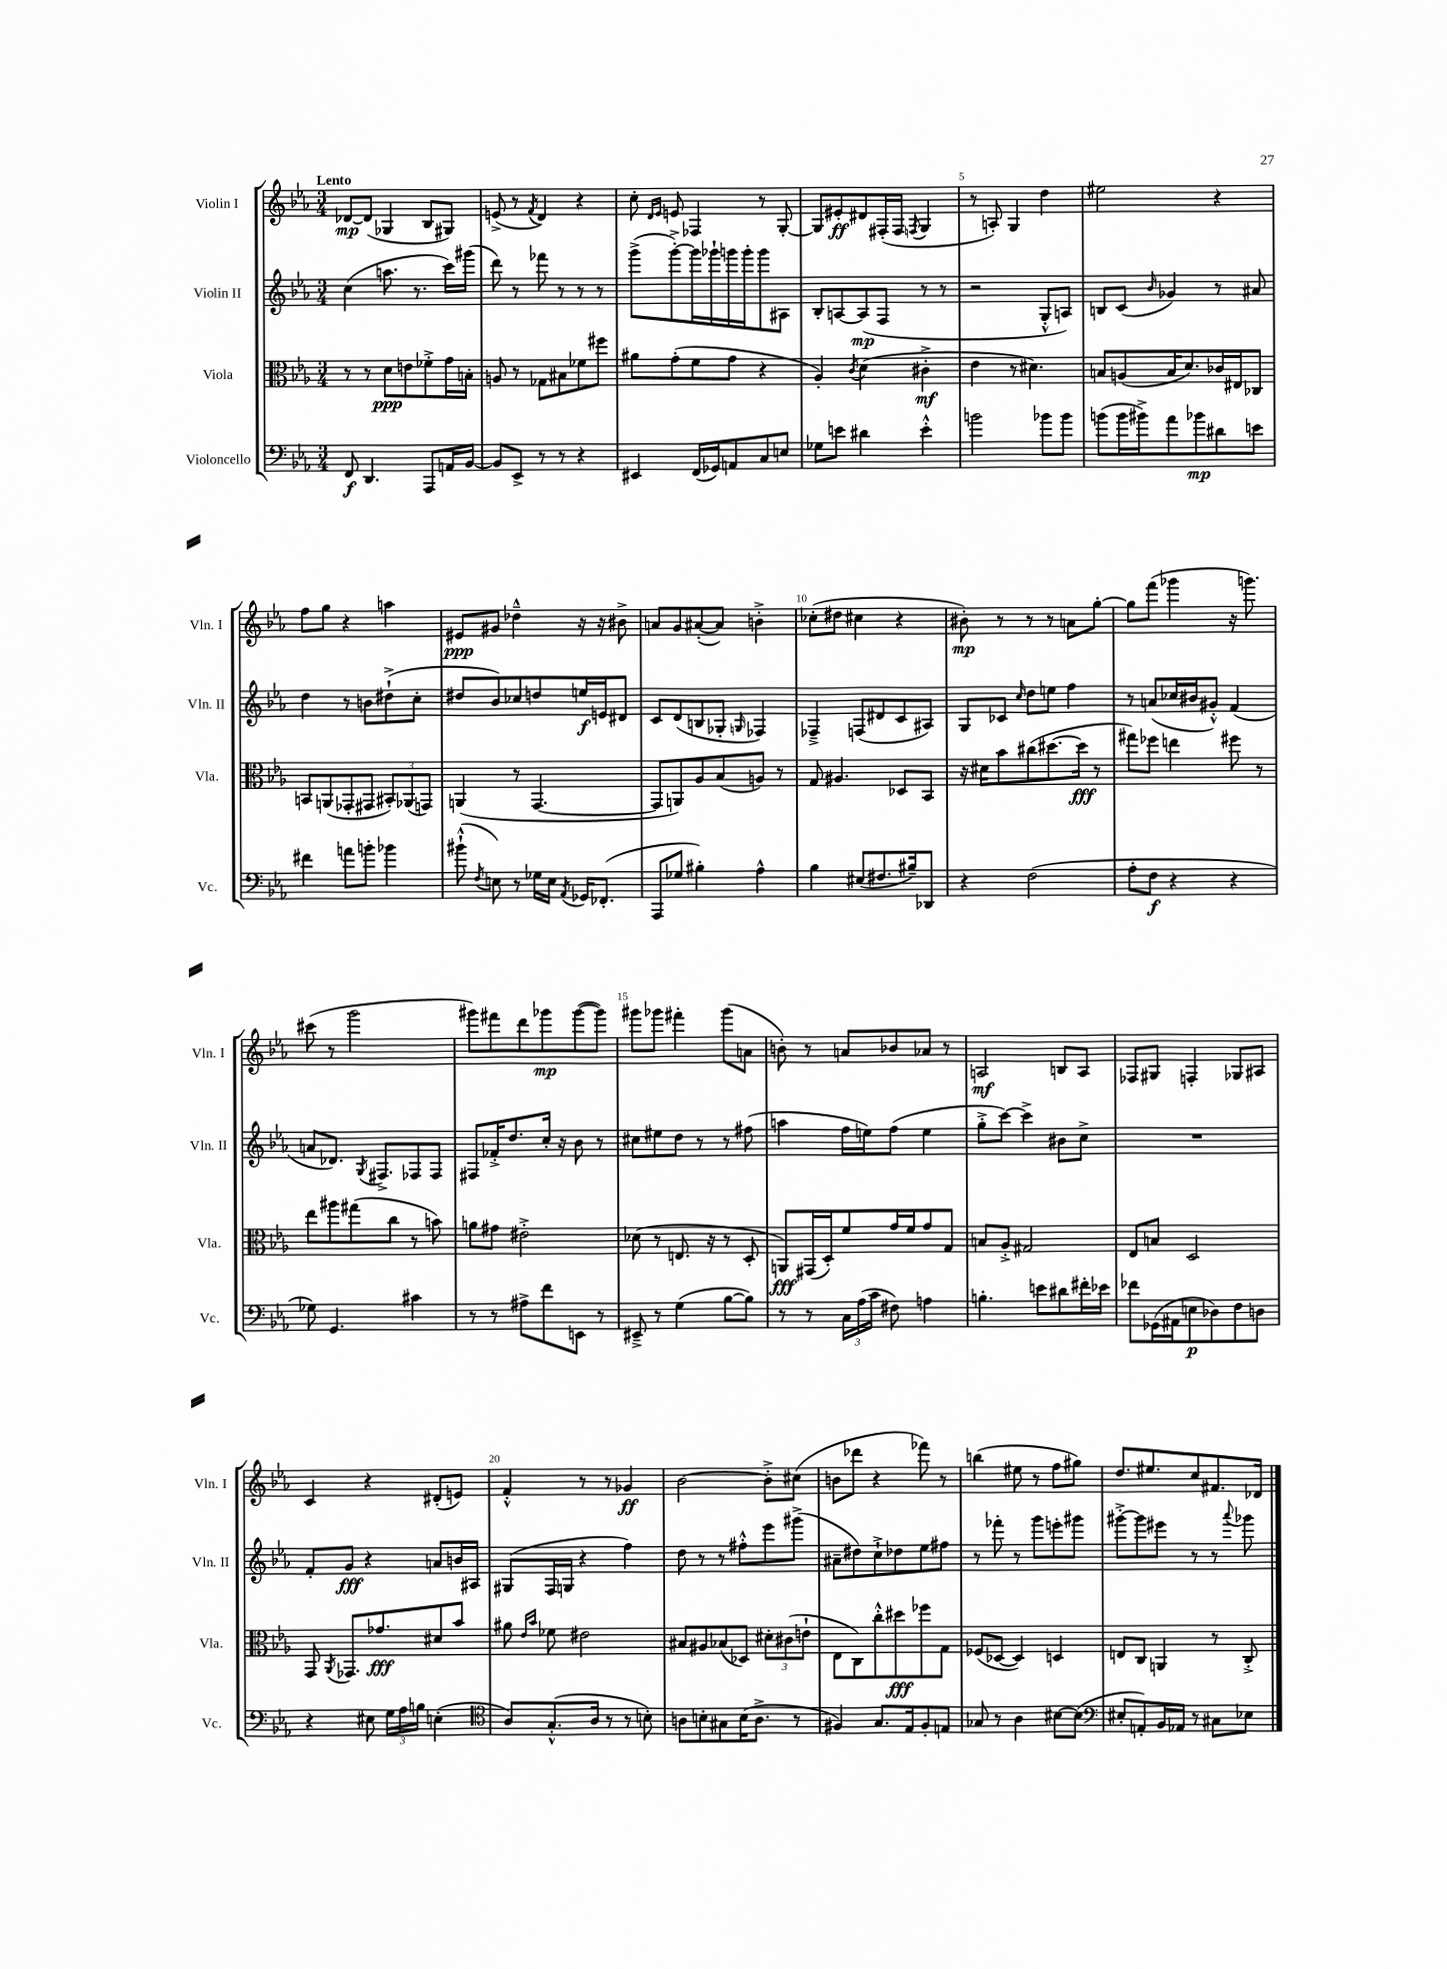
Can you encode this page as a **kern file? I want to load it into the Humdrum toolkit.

**kern	**kern	**kern	**kern
*staff4	*staff3	*staff2	*staff1
*clefF4	*clefC3	*clefG2	*clefG2
*k[b-e-a-]	*k[b-e-a-]	*k[b-e-a-]	*k[b-e-a-]
*M3/4	*M3/4	*M3/4	*M3/4
8FF	8r	(4cc	[8d-
4.DD	8r	.	(8d-]
.	8d	8.aa	4G-
.	8e	.	.
.	.	8.r	.
8AAA-	8f-'^	.	8B-
16AA	16g	16ccc)	8G#)
[16BB-	16B'	(16ggg#	.
=	=	=	=
8BB-]	8A	8ddd)	(8e^
8EE-^	8r	8r	8r
.	.	.	8qf
8r	8G-	8fff-	4d)
8r	8B#	8r	.
4r	8f-	8r	4r
.	8ff#	8r	.
=	=	=	=
4EE#	8a#	(8ggg^	8cc'
.	.	.	16qqd
.	.	.	16qqe-
.	(8g'	[8ggg'^)	8e
(16FF	8f	16ggg]	4F-
16GG-)	.	16ggg-`	.
8AA	8g	16ggg	.
.	.	16ggg'	.
8C	4r	8ggg	8r
8E	.	8A#	[8G'
=	=	=	=
8G-	4A-')	8B-'	8G]
8e	.	[8A	8e#'
.	8qc	.	.
4d#	(4d	(8A]	8d#
.	.	8F	(16F#'
.	.	.	16F#
.	.	.	8qF
4e'^^	4c#'^	8r	4G
.	.	8r	.
=	=	=	=
2b	4e-	2r	8r
.	.	.	8A')
.	8r	.	4G
.	4.d#)	.	.
8b-	.	8G'^^	4dd
8b-	.	8A)	.
=	=	=	=
(8b	8B	8B	2ee#
16b	(8A	(8c	.
16b#^)	.	.	.
.	.	16qqb-	.
8a-	16B	4g-)	.
.	8.d)	.	.
8b-	.	.	.
8d#	16c-	8r	4r
.	16E#	.	.
8e	8C-	8a#	.
=	=	=	=
4f#	8BB	4dd	8ff
.	(8AA	.	8gg
8a	8GG-'	8r	4r
8b'	8GG#	8b	.
4b-	12BB#')	(8dd#`^	4aa
.	(12AA-	.	.
.	.	8cc'	.
.	12GG)	.	.
=	=	=	=
(8b#`^^	(4AA	8dd#	8e#
8qF	.	.	.
8E)	.	8b-)	8g#
8r	8r	8cc-	4dd-~^^
16G-	[4.GG	8dd	.
16E	.	.	.
8qAA-	.	.	.
16GG-	.	16ee	16r
(8.FF-'	.	16e	16r
.	.	8d#	8b#^
=	=	=	=
8AAA-	8GG]	8c	8a
8G-	8AA)	(8d	8g
4B#')	8A-	8B	([8a#'
.	(8B-	8G-'	8a#])
.	.	16qqG	.
4A-^^	8A)	4F-)	4b'^
.	8r	.	.
=	=	=	=
4B-	8G	4F-~^	(8cc-'
.	4.A#	.	8dd#
(8E#	.	(8F	4cc#
8.F#	.	8d#	.
.	8D-	8c	4r
16B#~)	.	.	.
8DD-	8BB-	8A#)	.
=	=	=	=
4r	16r	8G	8b#')
.	16d#	.	.
.	8b-	8c-	8r
.	.	16qqcc	.
(2F	(8cc#	8dd	8r
.	[8.dd#	8ee	8r
.	.	4ff	8a
.	16dd#]	.	.
.	8r	.	[8gg'
=	=	=	=
8A-'	8gg#)	8r	8gg]
8F	8ff-	(8a	(8fff
4r	4ee	16cc-	4ggg-
.	.	16b#	.
.	.	8g#'^^)	.
4r	8ff#	(4f	16r
.	.	.	8.ggg)
.	8r	.	.
=	=	=	=
8G-)	8ee-	8a	(8ccc#
4.GG	8aa#	8.d-)	8r
.	(8gg#	.	2ggg
.	.	8qG	.
.	.	8.F#^	.
.	8cc	.	.
4c#	8r	8F-	.
.	8b)	8F-	.
=	=	=	=
8r	8a	8F#	8ggg#)
8r	8g#	16f-'^	8fff#
.	.	8.dd	.
8A#^	2e#'^	.	8ddd
8f	.	16cc'	8ggg-
.	.	16r	.
8EE	.	8b-	([8ggg-
8r	.	8r	8ggg-])
=	=	=	=
8EE#~^	(8d-	8cc#	8ggg#
8r	8r	8ee#	8ggg-
(4G	8.E	8dd	4fff#'
.	.	8r	.
.	16r	.	.
[8B-	8r	8r	(8ggg-
8B-])	8D'	(8ff#	8a
=	=	=	=
8r	8AA)	4aa	8b')
8r	(16GG#	.	8r
.	16D')	.	.
24C	8f	16ff	8a
(24A-	.	.	.
.	.	16ee)	.
24c	.	.	.
8F#)	16g	(8ff	8b-
.	16f	.	.
4A	8g	4ee	8a-
.	8G	.	8r
=	=	=	=
4.B'	8B	8gg'^	2A
.	8A-'^	[8ccc)	.
.	2G#	4ccc^]	.
8e	.	.	.
8d#	.	8b#	8B
16f#'	.	8cc^	8A
16e-	.	.	.
=	=	=	=
8f-	8E-	2.r	8F-
(16GG-	8B	.	8G#
16AA#	.	.	.
8E	2D	.	4F'
8D-)	.	.	.
8F	.	.	8G-
8D	.	.	8A#
=	=	=	=
4r	8GG	8f'	4c
.	8qAA-	.	.
.	8.GG-	8g	.
8E#	.	4r	4r
.	8.g-	.	.
24G	.	.	.
24A-	.	.	.
24B	.	.	.
(4E'	8d#	8a	(8d#'
.	8b-	16b	8e)
.	.	16A#	.
=	=	=	=
*clefC4	*	*	*
8A-)	8a#	(8G#	4f'^^
.	16qqe-	.	.
.	16qqb-	.	.
(8.G'^^	8f-	16F	.
.	.	16G	.
.	2e#	4r	8r
16A-	.	.	.
8r	.	.	8r
8r	.	4ff)	4g-
8B')	.	.	.
=	=	=	=
8A	8B#	8dd	[2b-
8B'	8A#	8r	.
8G#	(8B-	8r	.
(16B	8D-)	8ff#'^^	.
8.A^	.	.	.
.	12d#'	8eee-	8b-'^]
.	(12c#	.	.
8r	.	(8ggg#^	(8cc#
.	12e`	.	.
=	=	=	=
4F#)	8E-	8a#~	8b
.	8C)	8dd#)	8ddd-
8.G	8cc'^^	8cc`^	4r
.	8dd#	8dd-	.
16E-	.	.	.
8F#'	8ff-	8ee-	8fff-)
8E	8G	8ff#	8r
=	=	=	=
8G-	(8F-	8r	(4bb
8r	[8D-	8fff-'	.
4A-	4D-])	8r	8ee#
.	.	8ggg	8r
[8B#	4D	8eee'	8ff
(8B#]	.	8ggg#	8gg#)
=	=	=	=
*clefF4	*	*	*
8E#'	8E	[8ggg#'^	8.dd
8AA')	8C	8ggg#]	.
.	.	.	8.ee#
16BB-	4AA	8eee#	.
16AA-	.	.	.
8r	.	8r	8cc
8C#	8r	8r	8.f#
.	.	8qqaaa-	.
8E-	8C'^	8ggg-	.
.	.	.	16d-
==	==	==	==
*-	*-	*-	*-
